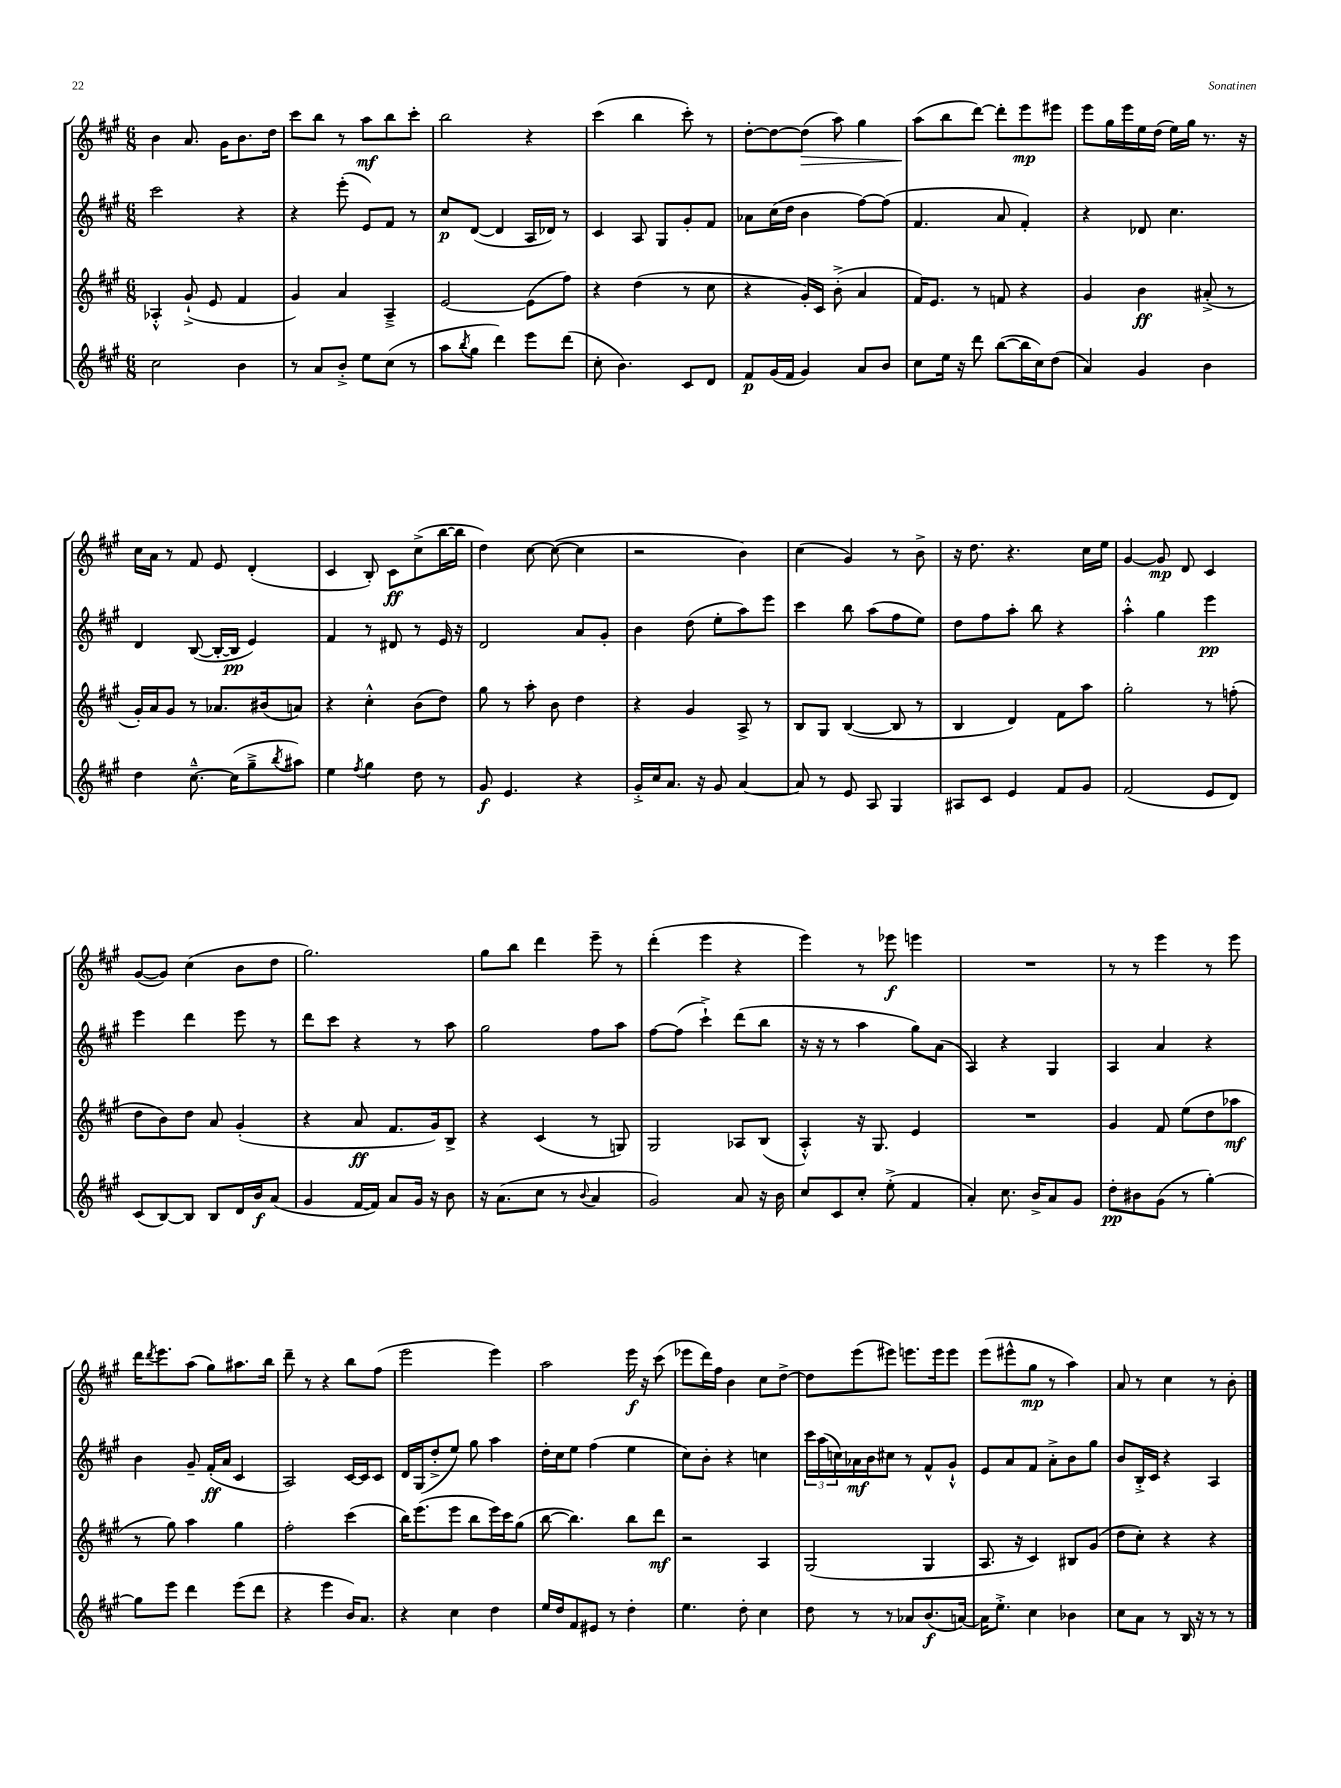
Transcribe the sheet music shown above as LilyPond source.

<<
\new StaffGroup <<
\new Staff = "s0" {
    \clef treble \key a \major \numericTimeSignature \time 6/8
    b'4 a'8. gis'16 b'8. d''16 |
    cis'''8 b''8 r8 a''8\mf b''8 cis'''8-. |
    b''2 r4 |
    cis'''4( b''4 cis'''8-.) r8 |
    d''8~-. d''8~ d''8\>( a''8) gis''4 |
    a''8\!( b''8 d'''8~) d'''8-. e'''8\mp eis'''8 |
    e'''8 gis''16 e'''16 e''16 d''16( e''16) gis''16 r8. r16 |
    cis''16 a'16 r8 fis'8 e'8 d'4-.( |
    cis'4 b8-.) cis'8\ff cis''8->( b''16~ b''16 |
    d''4) cis''8~ cis''8~( cis''4 |
    r2 b'4) |
    cis''4( gis'4) r8 b'8-> |
    r16 d''8. r4. cis''16 e''16 |
    gis'4~ gis'8\mp d'8 cis'4 |
    gis'8~( gis'8) cis''4( b'8 d''8 |
    gis''2.) |
    gis''8 b''8 d'''4 e'''8-- r8 |
    d'''4-.( e'''4 r4 |
    e'''4) r8 ees'''8\f e'''4 |
    R2. |
    r8 r8 e'''4 r8 e'''8 |
    d'''16 \acciaccatura { d'''8 } e'''8. a''8( gis''8) ais''8. b''16 |
    d'''8-- r8 r4 b''8 fis''8( |
    e'''2 e'''4) |
    a''2 e'''16\f r16 cis'''8( |
    ees'''8 d'''16) fis''16 b'4 cis''8 d''8~-> |
    d''8 e'''8( eis'''8) e'''8. e'''16 e'''8 |
    e'''8( eis'''8-^ gis''8\mp r8 a''4) |
    a'8 r8 cis''4 r8 b'8-. \bar "|." |
}
\new Staff = "s1" {
    \clef treble \key a \major \numericTimeSignature \time 6/8
    cis'''2 r4 |
    r4 e'''8-.( e'8) fis'8 r8 |
    cis''8\p d'8~( d'4 a16 des'16) r8 |
    cis'4 a8 gis8 gis'8-. fis'8 |
    aes'8 cis''16( d''16 b'4 fis''8~) fis''8( |
    fis'4. a'8 fis'4-.) |
    r4 des'8 cis''4. |
    d'4 b8~( b16~-. b16\pp e'4) |
    fis'4 r8 dis'8 r8 e'16 r16 |
    d'2 a'8 gis'8-. |
    b'4 d''8( e''8-. a''8) e'''8 |
    cis'''4 b''8 a''8( fis''8 e''8) |
    d''8 fis''8 a''8-. b''8 r4 |
    a''4-.-^ gis''4 e'''4\pp |
    e'''4 d'''4 e'''8 r8 |
    d'''8 cis'''8 r4 r8 a''8 |
    gis''2 fis''8 a''8 |
    fis''8~ fis''8( cis'''4-!->) d'''8( b''8 |
    r16 r16 r8 a''4 gis''8) a'8( |
    a4) r4 gis4 |
    a4 a'4 r4 |
    b'4 gis'8-- fis'16-.\ff( a'16 cis'4 |
    a2) cis'16~ cis'16 cis'8 |
    d'16 gis16( d''8-.-> e''8) gis''8 a''4 |
    d''16-. cis''16 e''8 fis''4( e''4 |
    cis''8) b'8-. r4 c''4 |
    \tuplet 3/2 { cis'''16 a''16( c''16) } aes'16\mf b'16 cis''8 r8 fis'8-^ gis'8-!-^ |
    e'8 a'8 fis'8 a'8-.-> b'8 gis''8 |
    b'8 b16-.-> cis'16 r4 a4 \bar "|." |
}
\new Staff = "s2" {
    \clef treble \key a \major \numericTimeSignature \time 6/8
    aes4-.-^ gis'8-!->( e'8 fis'4 |
    gis'4) a'4 a4---> |
    e'2~ e'8( fis''8) |
    r4 d''4( r8 cis''8 |
    r4 gis'16-.) cis'16 b'8-.->( a'4 |
    fis'16) e'8. r8 f'8 r4 |
    gis'4 b'4\ff ais'8-.->( r8 |
    gis'16-.) a'16 gis'8 r8 aes'8. bis'16( a'8) |
    r4 cis''4-.-^ b'8( d''8) |
    gis''8 r8 a''8-. b'8 d''4 |
    r4 gis'4 a8-> r8 |
    b8 gis8 b4~( b8 r8 |
    b4 d'4) fis'8 a''8 |
    gis''2-. r8 f''8-.( |
    d''8 b'8) d''8 a'8 gis'4-.( |
    r4 a'8\ff fis'8. gis'16) b8-> |
    r4 cis'4( r8 g8) |
    gis2 aes8 b8( |
    a4-.-^) r16 gis8. e'4 |
    R2. |
    gis'4 fis'8 e''8( d''8 aes''8\mf |
    r8 gis''8) a''4 gis''4 |
    fis''2-. cis'''4( |
    b''16) e'''8.( e'''8 b''8 e'''16) cis'''16 gis''8( |
    b''8~ b''4.) b''8 d'''8\mf |
    r2 a4 |
    gis2( gis4 |
    a8. r16 cis'4) bis8 gis'8( |
    d''8 cis''8-.) r4 r4 \bar "|." |
}
\new Staff = "s3" {
    \clef treble \key a \major \numericTimeSignature \time 6/8
    cis''2 b'4 |
    r8 a'8 b'8-.-> e''8 cis''8( r8 |
    a''8 \acciaccatura { b''8 } gis''8 d'''4) e'''8 d'''8( |
    cis''8-. b'4.) cis'8 d'8 |
    fis'8\p gis'16( fis'16 gis'4) a'8 b'8 |
    cis''8 e''16 r16 d'''8 b''8~( b''16 cis''16) d''8( |
    a'4) gis'4 b'4 |
    d''4 cis''8.~---^ cis''16( gis''8---> \acciaccatura { b''8 } ais''8) |
    e''4 \acciaccatura { fis''8 } gis''4 d''8 r8 |
    gis'8\f e'4. r4 |
    gis'16-.-> cis''16 a'8. r16 gis'8 a'4~ |
    a'8 r8 e'8 a8 gis4 |
    ais8 cis'8 e'4 fis'8 gis'8 |
    fis'2( e'8 d'8) |
    cis'8( b8~) b8 b8 d'16 b'16\f a'8( |
    gis'4 fis'16~ fis'16) a'8 gis'16 r16 b'8 |
    r16 a'8.( cis''8 r8 \appoggiatura { b'8 } a'4 |
    gis'2) a'8 r16 b'16 |
    cis''8 cis'8 cis''8-. e''8-.->( fis'4 |
    a'4-.) cis''8. b'16-> a'8 gis'8 |
    d''8-.\pp bis'8 gis'8( r8 gis''4~-.) |
    gis''8 e'''8 d'''4 e'''8( d'''8 |
    r4 e'''4 b'16) a'8. |
    r4 cis''4 d''4 |
    e''16 d''16 fis'8 eis'8 r8 d''4-. |
    e''4. d''8-. cis''4 |
    d''8 r8 r8 aes'8 b'8.\f( a'16~) |
    a'16 e''8.-.-> cis''4 bes'4 |
    cis''8 a'8 r8 b16 r16 r8 r8 \bar "|." |
}
>>
>>
\layout { \context { \Score \remove "Bar_number_engraver" } }
